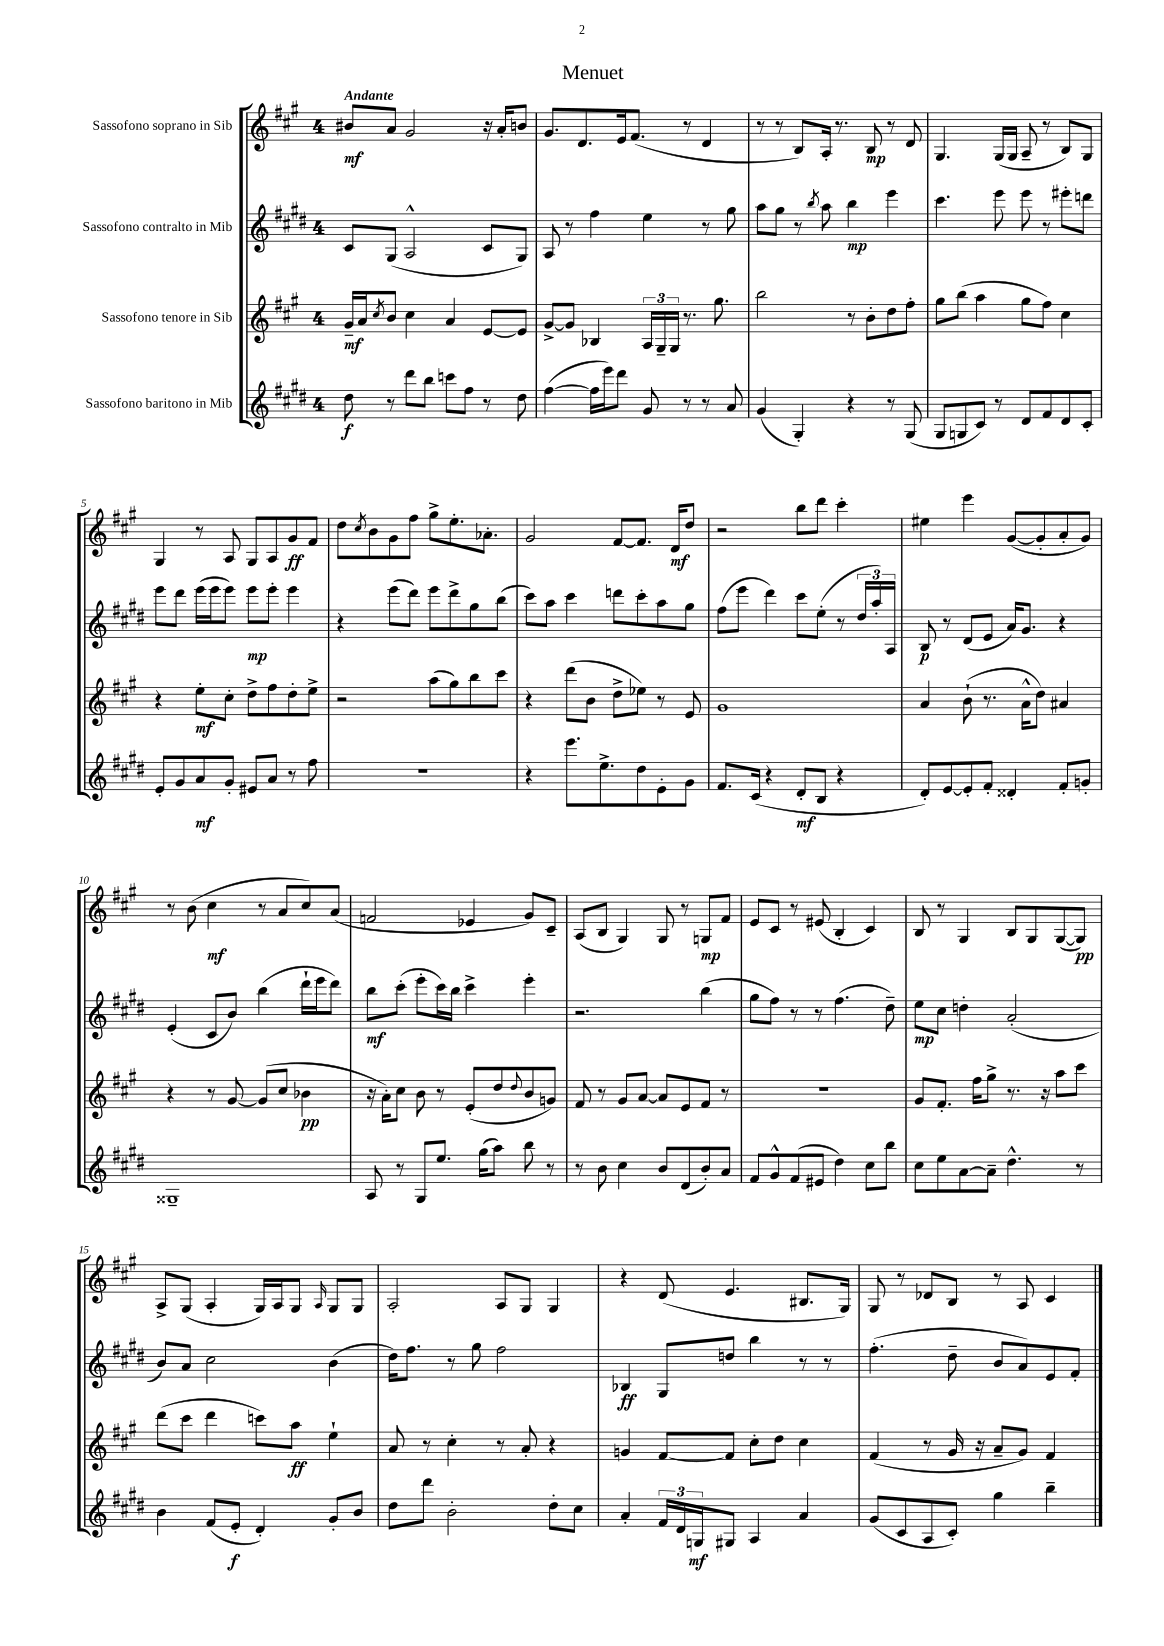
\header { title = "Menuet" }
<<
\new StaffGroup <<
\new Staff = "s0" \with { instrumentName = "Sassofono soprano in Sib" } {
    \clef treble \key a \major \once \override Staff.TimeSignature.style = #'single-digit \time 4/4 \tempo "Andante"
    bis'8\mf a'8 gis'2 r16 a'16-. b'8 |
    gis'8. d'8. e'16 fis'8.( r8 d'4 |
    r8 r8 b8) a16-. r8. b8\mp r8 d'8 |
    gis4. gis16( gis16 a8-- r8 b8) gis8 |
    gis4 r8 a8 gis8 a8 gis'8\ff fis'8 |
    d''8 \acciaccatura { cis''8 } b'8 gis'8 fis''8 gis''8-> e''8.-. aes'8.-. |
    gis'2 fis'8~ fis'8. d'16\mf d''8 |
    r2 b''8 d'''8 cis'''4-. |
    eis''4 e'''4 gis'8~( gis'8-. a'8-. gis'8) |
    r8 b'8( cis''4\mf r8 a'8 cis''8) a'8( |
    f'2 ees'4 gis'8) cis'8-- |
    a8( b8 gis4) gis8 r8 g8\mp fis'8 |
    e'8 cis'8 r8 eis'8( b4-. cis'4) |
    b8 r8 gis4 b8 gis8 gis8~( gis8\pp) |
    a8-> gis8( a4-. gis16) a16 gis8 \grace { a16 } gis8 gis8 |
    a2-. a8 gis8 gis4 |
    r4 d'8( e'4. bis8. gis16) |
    gis8 r8 des'8 b8 r8 a8 cis'4 \bar "|." |
}
\new Staff = "s1" \with { instrumentName = "Sassofono contralto in Mib" } {
    \clef treble \key e \major \once \override Staff.TimeSignature.style = #'single-digit \time 4/4
    cis'8 gis8( a2-^ cis'8 gis8) |
    a8 r8 fis''4 e''4 r8 gis''8 |
    a''8 gis''8 r8 \acciaccatura { b''8 } a''8 b''4\mp e'''4 |
    cis'''4. e'''8 e'''8 r8 eis'''8-. d'''8 |
    e'''8 dis'''8 e'''16( e'''16 e'''8) e'''8\mp e'''8-. e'''4 |
    r4 e'''8( dis'''8) e'''8 dis'''8-> gis''8 b''8( |
    cis'''8) a''8 cis'''4 d'''8 cis'''8-. a''8 gis''8 |
    fis''8( e'''8 dis'''4) cis'''8 e''8-.( r8 \tuplet 3/2 { dis''16 a''16-.) a16 } |
    b8\p r8 dis'8( e'8 a'16) gis'8. r4 |
    e'4-.( cis'8 b'8) b''4( dis'''16-! e'''16 dis'''8) |
    b''8\mf cis'''8-.( e'''8-. cis'''16) b''16 cis'''4-> e'''4-. |
    r2. b''4( |
    gis''8 fis''8) r8 r8 fis''4.( dis''8--) |
    e''8\mp cis''8 d''4-. a'2-.( |
    b'8) a'8 cis''2 b'4( |
    dis''16) fis''8. r8 gis''8 fis''2 |
    bes4\ff gis8 d''8 b''4 r8 r8 |
    fis''4.-.( dis''8-- b'8 a'8) e'8 fis'8-. \bar "|." |
}
\new Staff = "s2" \with { instrumentName = "Sassofono tenore in Sib" } {
    \clef treble \key a \major \once \override Staff.TimeSignature.style = #'single-digit \time 4/4
    gis'16--\mf a'16 \acciaccatura { cis''8 } b'8 cis''4 a'4 e'8~ e'8 |
    gis'8~-> gis'8 bes4 \tuplet 3/2 { a16 gis16-- gis16 } r8. gis''8. |
    b''2 r8 b'8-. d''8 fis''8-. |
    gis''8 b''8( a''4 gis''8 fis''8) cis''4 |
    r4 e''8-.\mf cis''8-. d''8-> fis''8 d''8-. e''8-> |
    r2 a''8( gis''8) b''8 cis'''8 |
    r4 d'''8( b'8 d''8-> ees''8) r8 e'8 |
    gis'1 |
    a'4 b'8-!( r8. a'16-^ d''8) ais'4 |
    r4 r8 gis'8~ gis'8( cis''8 bes'4\pp |
    r16 a'16-.) cis''8 b'8 r8 e'8-.( d''8 \appoggiatura { d''8 } b'8 g'8) |
    fis'8 r8 gis'8 a'8~ a'8 e'8 fis'8 r8 |
    R1 |
    gis'8 fis'8.-. fis''16 gis''8-> r8. r16 a''8 cis'''8 |
    d'''8( cis'''8 d'''4 c'''8) a''8\ff e''4-! |
    a'8 r8 cis''4-. r8 a'8-. r4 |
    g'4 fis'8~ fis'8 cis''8-. d''8 cis''4 |
    fis'4( r8 gis'16 r16 a'8-- gis'8) fis'4 \bar "|." |
}
\new Staff = "s3" \with { instrumentName = "Sassofono baritono in Mib" } {
    \clef treble \key e \major \once \override Staff.TimeSignature.style = #'single-digit \time 4/4
    dis''8\f r8 dis'''8 b''8 c'''8 fis''8 r8 dis''8 |
    fis''4~( fis''16 e'''16) dis'''8 gis'8 r8 r8 a'8 |
    gis'4( gis4-.) r4 r8 gis8( |
    gis8 g8 cis'8) r8 dis'8 fis'8 dis'8 cis'8-. |
    e'8-. gis'8 a'8\mf gis'8-. eis'8 a'8 r8 fis''8 |
    R1 |
    r4 e'''8. e''8.-> dis''8 e'8-. gis'8 |
    fis'8. cis'16( r4 dis'8-.\mf b8 r4 |
    dis'8-.) e'8~ e'8-. fis'8-. disis'4-. fis'8-. g'8-. |
    gisis1-- |
    a8 r8 gis8 e''8. gis''16( a''8) b''8 r8 |
    r8 b'8 cis''4 b'8 dis'8( b'8-.) a'8 |
    fis'8 gis'8-^ fis'8( eis'8 dis''4) cis''8 b''8 |
    cis''8 e''8 a'8~ a'8-- dis''4.-^ r8 |
    b'4 fis'8( e'8-.\f dis'4-.) gis'8-. b'8 |
    dis''8 dis'''8 b'2-. dis''8-. cis''8 |
    a'4-. \tuplet 3/2 { fis'16 dis'16 g16\mf } gis8 a4 a'4 |
    gis'8( cis'8 a8 cis'8-.) gis''4 b''4-- \bar "|." |
}
>>
>>
